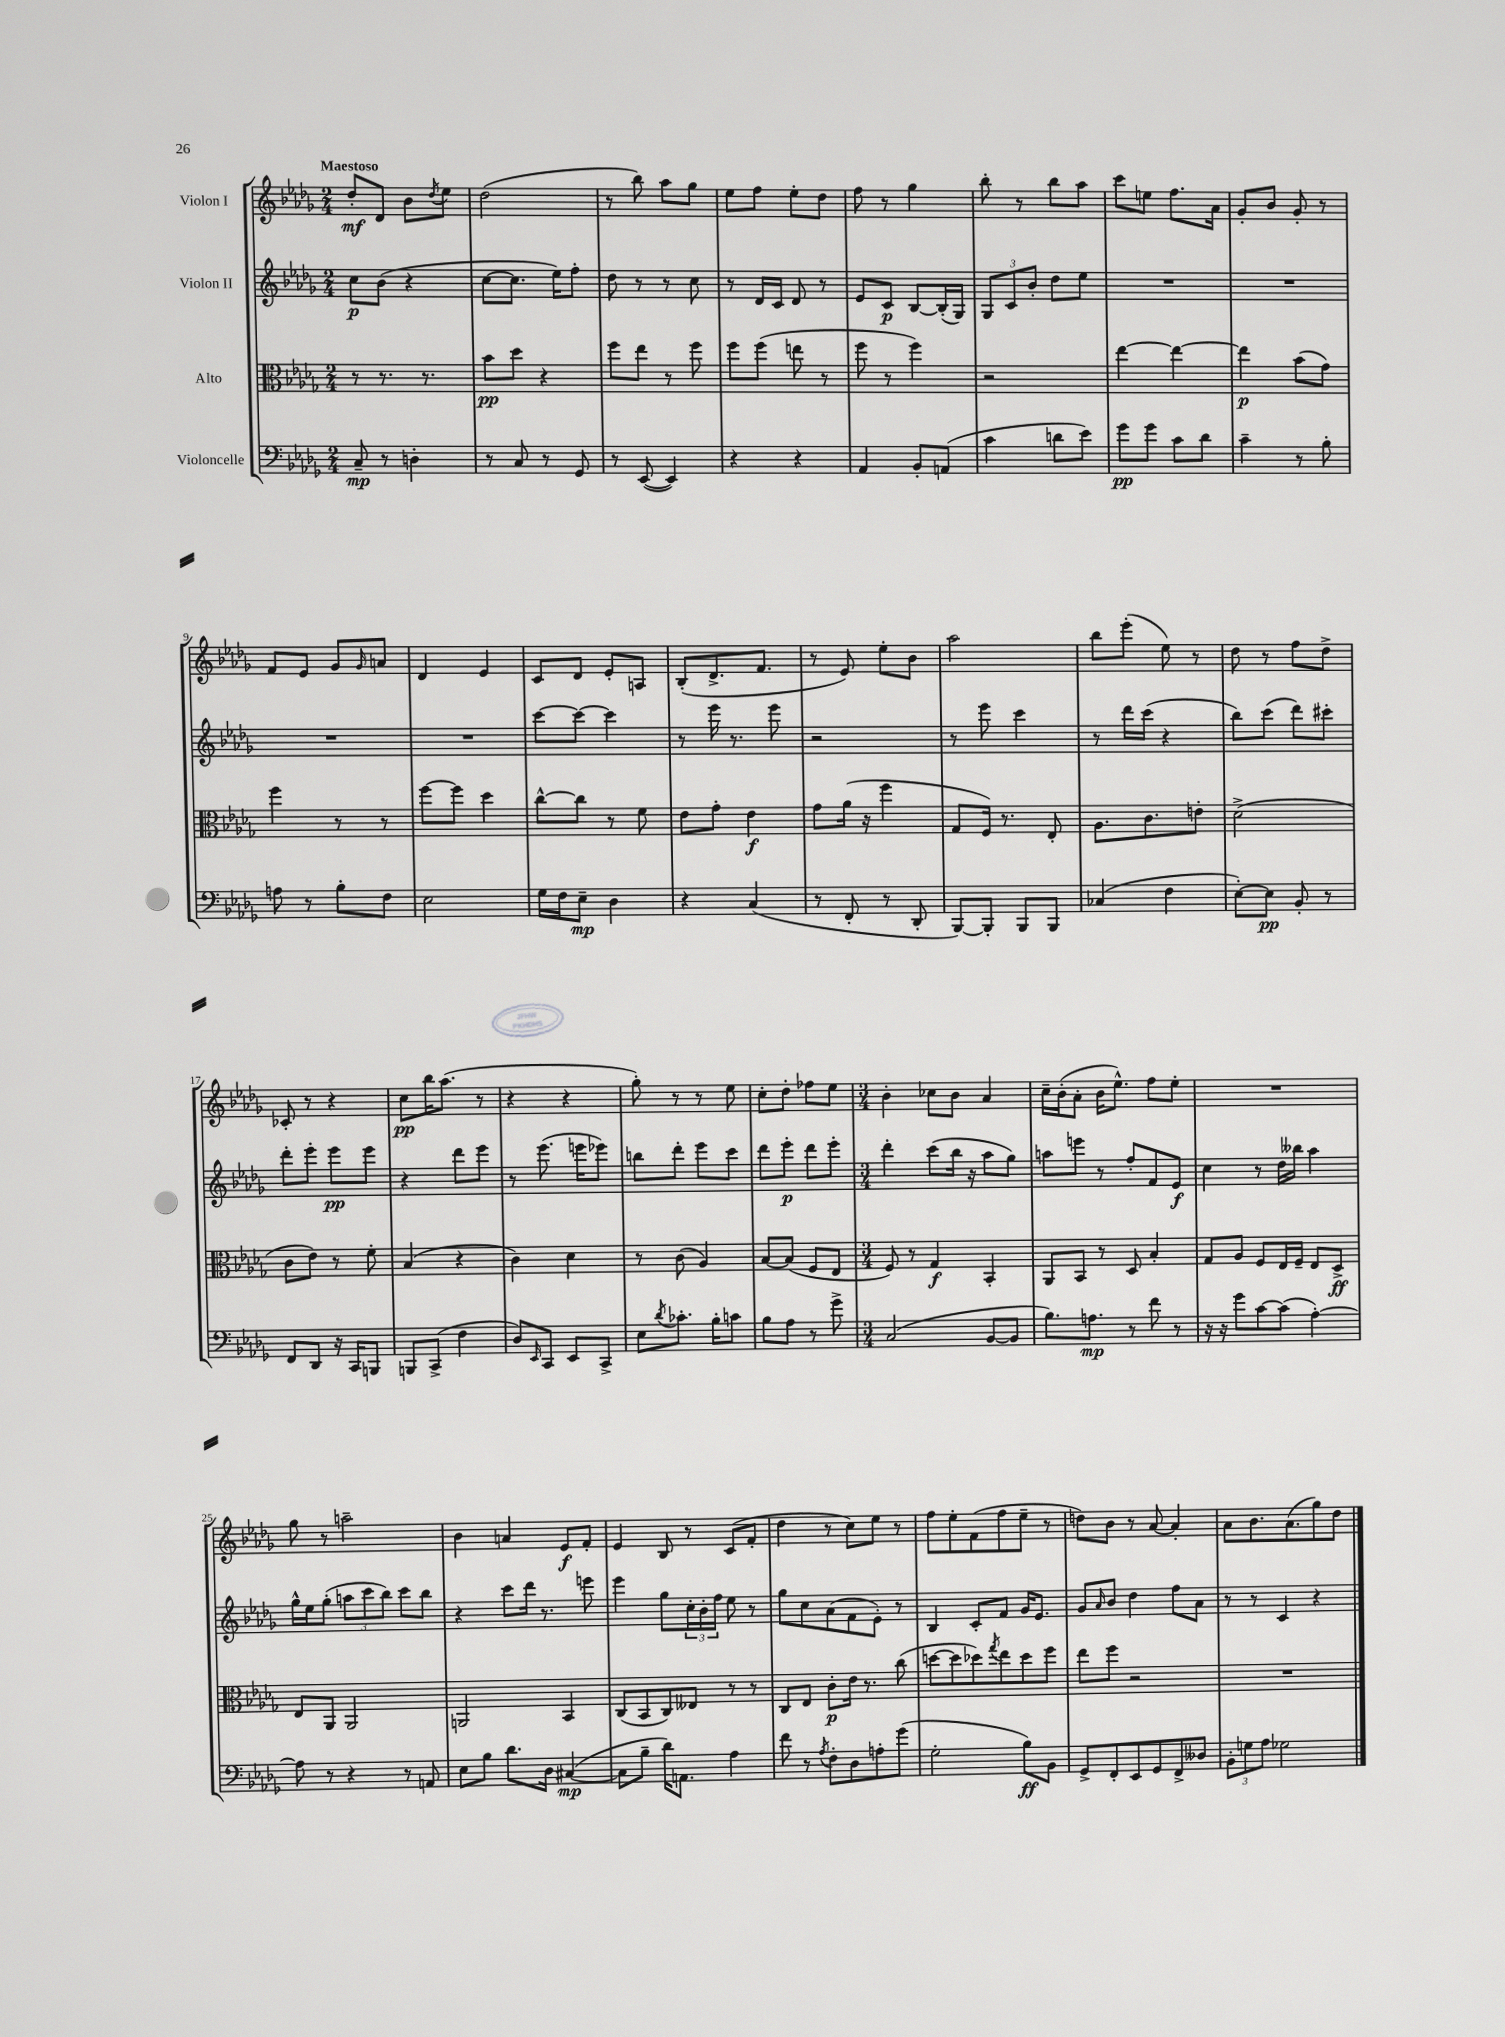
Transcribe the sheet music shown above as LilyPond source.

<<
\new StaffGroup <<
\new Staff = "s0" \with { instrumentName = "Violon I" } {
    \clef treble \key des \major \numericTimeSignature \time 2/4 \tempo "Maestoso"
    des''8-.\mf des'8 bes'8 \acciaccatura { des''8 } ees''8 |
    des''2( |
    r8 bes''8) aes''8 ges''8 |
    ees''8 f''8 ees''8-. des''8 |
    f''8 r8 ges''4 |
    bes''8-. r8 bes''8 aes''8 |
    c'''8 e''8 f''8. aes'16 |
    ges'8-. bes'8 ges'8-. r8 |
    f'8 ees'8 ges'8 \grace { ges'16 } a'8 |
    des'4 ees'4 |
    c'8 des'8 ees'8-. a8 |
    bes8-.( des'8.-> f'8. |
    r8 ees'8) ees''8-. bes'8 |
    aes''2 |
    bes''8 ees'''8-.( ees''8) r8 |
    des''8 r8 f''8 des''8-> |
    ces'8-. r8 r4 |
    c''8\pp bes''16 aes''8.( r8 |
    r4 r4 |
    ges''8-.) r8 r8 ees''8 |
    c''8-. des''8-. fes''8 ees''8 |
    \numericTimeSignature \time 3/4 bes'4-. ces''8 bes'8 aes'4 |
    c''16-- bes'16-.( aes'8-. bes'16 ees''8.-^) f''8 ees''8-. |
    R2. |
    ges''8 r8 a''2-- |
    bes'4 a'4 ees'8\f f'8-. |
    ees'4 bes8 r8 c'8( f'8-. |
    des''4 r8 c''8) ees''8 r8 |
    f''8 ees''8-. f'8( f''8 ees''8-- r8 |
    d''8) bes'8 r8 aes'8~ aes'4-. |
    aes'8 bes'8. aes'8.( ges''8) des''8 \bar "|." |
}
\new Staff = "s1" \with { instrumentName = "Violon II" } {
    \clef treble \key des \major \numericTimeSignature \time 2/4
    c''8\p bes'8( r4 |
    c''8~ c''8. ees''16) f''8-. |
    des''8 r8 r8 c''8 |
    r8 des'16 c'16 des'8 r8 |
    ees'8 c'8\p bes8~ bes16-.( ges16) |
    \tuplet 3/2 { ges8 c'8 bes'8-. } des''8 ees''8 |
    R2 |
    R2 |
    R2 |
    R2 |
    c'''8~ c'''8~ c'''4 |
    r8 ees'''16 r8. ees'''8 |
    r2 |
    r8 ees'''8 c'''4 |
    r8 des'''16 c'''16( r4 |
    bes''8) c'''8( des'''8) cis'''8-. |
    des'''8-. ees'''8-. ees'''8\pp ees'''8 |
    r4 des'''8 ees'''8 |
    r8 ees'''8.( e'''16 ees'''8) |
    b''8 des'''8-. ees'''8 c'''8 |
    des'''8 ees'''8-.\p des'''8 ees'''8-. |
    \numericTimeSignature \time 3/4 des'''4-. c'''8( bes''16 r16 aes''8 ges''8) |
    a''8 e'''8 r8 f''8-. f'8 ees'8\f |
    c''4 r8 des''16 beses''16 aes''4 |
    ges''16-^ ees''16 ges''8-.( \tuplet 3/2 { a''8 c'''8 bes''8) } c'''8 bes''8 |
    r4 c'''8 des'''16 r8. e'''8 |
    ees'''4 ges''8 \tuplet 3/2 { c''16-. bes'16-. f''16 } ees''8 r8 |
    ges''8 c''8 aes'8( f'8 ees'8-.) r8 |
    bes4 c'8-. f'8 ges'16 ees'8. |
    ges'8 \grace { aes'16 } bes'8 des''4 f''8 aes'8 |
    r8 r8 c'4 r4 \bar "|." |
}
\new Staff = "s2" \with { instrumentName = "Alto" } {
    \clef alto \key des \major \numericTimeSignature \time 2/4
    r8 r8. r8. |
    bes'8\pp des''8 r4 |
    f''8 ees''8 r8 f''8 |
    f''8 f''8( e''8 r8 |
    f''8 r8 f''4) |
    r2 |
    ees''4~ ees''4~ |
    ees''4\p bes'8( ges'8) |
    f''4 r8 r8 |
    f''8~ f''8 des''4 |
    c''8~-^ c''8 r8 f'8 |
    ees'8 ges'8-. ees'4\f |
    ges'8 aes'16( r16 f''4 |
    ges8 f16) r8. ees8-. |
    aes8. c'8. e'8-. |
    des'2->( |
    c'8 ees'8) r8 f'8-. |
    bes4( r4 |
    c'4) des'4 |
    r8 c'8( aes4) |
    bes8~ bes8( f8 ees8 |
    \numericTimeSignature \time 3/4 f8) r8 ges4\f bes,4-. |
    aes,8 bes,8 r8 des8 bes4-. |
    ges8 aes8 f8 ees16 f16-- ees8 des8->\ff |
    ees8 aes,8 aes,2 |
    a,2 bes,4 |
    c8( bes,8 c8) eeses8 r8 r8 |
    c8 ees8 c'8-.\p ees'16 r8. c''8( |
    d''8~ d''8 des''8) \acciaccatura { ges''8 } ees''8 des''8 f''8 |
    ees''8 f''8 r2 |
    R2. \bar "|." |
}
\new Staff = "s3" \with { instrumentName = "Violoncelle" } {
    \clef bass \key des \major \numericTimeSignature \time 2/4
    c8--\mp r8 d4-. |
    r8 c8 r8 ges,8 |
    r8 ees,8~( ees,4) |
    r4 r4 |
    aes,4 bes,8-. a,8( |
    c'4 d'8 ees'8) |
    ges'8\pp ges'8 c'8 des'8 |
    c'4-- r8 bes8-. |
    a8 r8 bes8-. f8 |
    ees2 |
    ges16 f16 ees8--\mp des4 |
    r4 c4( |
    r8 f,8-. r8 des,8-. |
    bes,,8~) bes,,8-. bes,,8 bes,,8 |
    ces4( f4 |
    ees8~-.) ees8\pp bes,8-. r8 |
    f,8 des,8 r16 c,16 b,,8 |
    b,,8 c,8->( f4 |
    des8) \grace { ees,16 } c,8 ees,8 c,8-> |
    ees8 \acciaccatura { des'8 } ces'8.-. bes16-. c'8 |
    bes8 aes8 r8 ges'8-> |
    \numericTimeSignature \time 3/4 c2( bes,8~ bes,8 |
    bes8.) a8.\mp r8 f'8 r8 |
    r16 r16 ges'8 c'8~ c'8( aes4~-.) |
    aes8 r8 r4 r8 a,8 |
    ees8 bes8 des'8. des16 cis4~\mp( |
    cis8 bes8-- des'16) a,8. aes4 |
    f'8 r8 \acciaccatura { aes8 } f8-. des8 a8-. ges'8( |
    ges2-. bes8\ff) bes,8 |
    ges,8-> f,8-. ees,8 ges,8 f,8-> deses8 |
    \tuplet 3/2 { bes,8-. g8 aes8 } ges2 \bar "|." |
}
>>
>>
